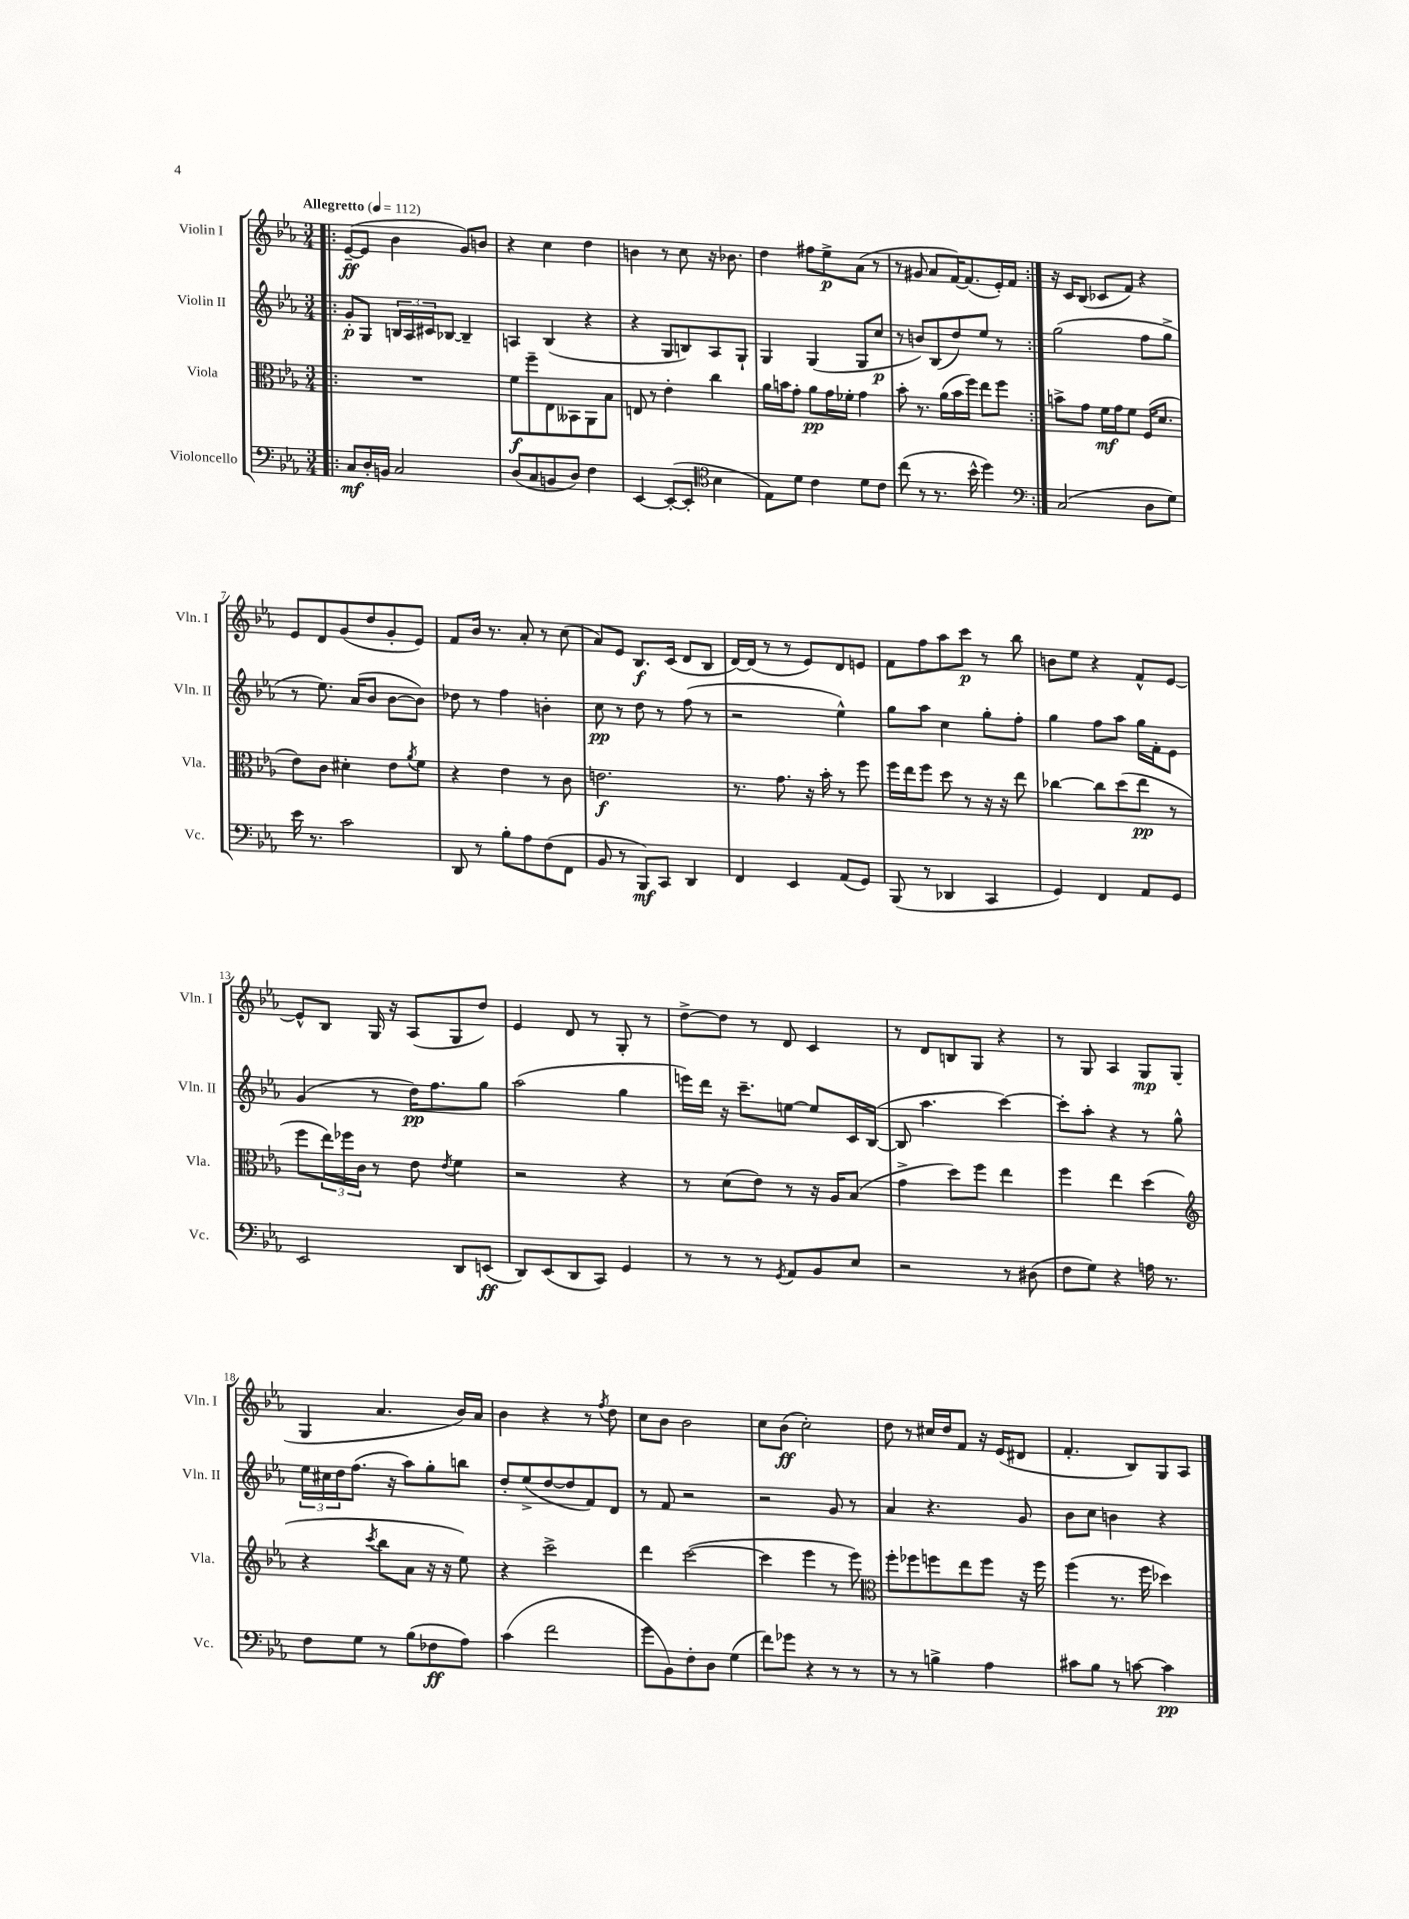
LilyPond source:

<<
\new StaffGroup <<
\new Staff = "s0" \with { instrumentName = "Violin I" shortInstrumentName = "Vln. I" } {
    \clef treble \key ees \major \numericTimeSignature \time 3/4 \tempo "Allegretto" 4 = 112
    \repeat volta 2 { \bar ".|:" ees'8~--\ff( ees'8 bes'4 g'8) b'8 |
    r4 c''4 d''4 |
    b'4 r8 c''8 r16 bes'8. |
    d''4 fis''8 ees''8->\p aes'8( r8 |
    r8 gis'8 aes'8 f'16~) f'8.( ees'16-.) f'16 | }
    r16 c'16 bes8( ces'8 f'8) r4 |
    ees'8 d'8 g'8( d''8 g'8-. ees'8) |
    f'8 bes'16 r8. aes'8-. r8 c''8( |
    aes'8) ees'8 bes8.\f c'16( d'8 bes8 |
    d'16~) d'16( r8 r8 ees'8) d'8 e'8 |
    f'8 f''8 aes''8 c'''8\p r8 bes''8 |
    b'8 ees''8 r4 f'8-^ ees'8~ |
    ees'8-^ bes8 g16 r16 aes8( g8 d''8) |
    ees'4 d'8 r8 g8-. r8 |
    d''8~-> d''8 r8 d'8 c'4 |
    r8 d'8 b8 g8 r4 |
    r8 g8 aes4 g8\mp g8( |
    g4 aes'4. bes'16) aes'16 |
    bes'4 r4 r8 \acciaccatura { f''8 } d''8 |
    c''8 bes'8 bes'2 |
    c''8 bes'8\ff( c''2-.) |
    d''8 r8 cis''16 d''16 f'8 r16 ees'16( dis'8 |
    f'4.-. bes8) g8 aes8 \bar "|." |
}
\new Staff = "s1" \with { instrumentName = "Violin II" shortInstrumentName = "Vln. II" } {
    \clef treble \key ees \major \numericTimeSignature \time 3/4
    \repeat volta 2 { \bar ".|:" g'8-.\p g8 \tuplet 3/2 { b16 aes16 cis'16 } bes8~ bes4-- |
    a4 bes4( r4 |
    r4 g8 b8) aes8 g8-! |
    g4 g4( g8 c''8\p |
    r8 b'8) bes8( d''8) ees''8 r8 | }
    g''2( f''8 g''8-> |
    r8 ees''8.) aes'16( bes'8 bes'8~ bes'8) |
    des''8 r8 f''4 b'4-. |
    c''8\pp r8 d''8 r8 f''8( r8 |
    r2 ees''4-^) |
    g''8 aes''8 c''4 g''8-. f''8-. |
    g''4 f''8 aes''8 g''16 f'16-. ees'8 |
    g'4( r8 d''16\pp) f''8. g''8 |
    aes''2( g''4 |
    e'''16) d'''16 r16 c'''8.-- e''8~ e''8 c'16 bes16~( |
    bes8 aes''4. c'''4~) |
    c'''8-. aes''8-. r4 r8 g''8-^ |
    \tuplet 3/2 { ees''16 cis''16 d''16 } f''8.( r16 aes''8) g''8-. b''8 |
    d''8-. ees''8->( d''8~ d''8 f'8) d'8 |
    r8 f'8 r2 |
    r2 g'8 r8 |
    aes'4 r4. g'8 |
    bes'8 c''8 b'4 r4 \bar "|." |
}
\new Staff = "s2" \with { instrumentName = "Viola" shortInstrumentName = "Vla." } {
    \clef alto \key ees \major \numericTimeSignature \time 3/4
    \repeat volta 2 { \bar ".|:" R2. |
    f'8\f f''8-- ees8 beses,8 aes,8 bes8 |
    e8 r8 ees'4-. c''4 |
    aes'16 b'16 g'8-. aes'8\pp g'16 fes'16-. g'4 |
    bes'8-. r8. aes'16( bes'16 f''16) ees''8 f''8 | }
    b'8-> g'8 f'16\mf g'16 f'8 f16( d'8. |
    ees'8) c'8 dis'4-. ees'8 \acciaccatura { aes'8 } f'8 |
    r4 ees'4 r8 c'8 |
    e'2.\f |
    r8. g'8. r16 bes'16-. r8 f''8 |
    f''16 ees''16 f''8 d''8 r8 r16 r16 ees''8 |
    ces''4~ ces''8 d''8( ees''8\pp r8 |
    f''8 \tuplet 3/2 { ees''16) fes''16 c'16 } r8 ees'8 \acciaccatura { ees'8 } f'4 |
    r2 r4 |
    r8 d'8( ees'8) r8 r16 aes16 bes8( |
    g'4-> d''8) f''8 ees''4 |
    f''4 ees''4 d''4( |
    \clef treble r4 \acciaccatura { c'''8 } bes''8 aes'8 r16 r16 ees''8) |
    r4 c'''2-> |
    d'''4 c'''2~( |
    c'''4 ees'''4 r8 ees'''8) |
    \clef alto f''8-. fes''8 f''8 ees''8 f''8 r16 f''16 |
    f''4( r8. f''16 des''4) \bar "|." |
}
\new Staff = "s3" \with { instrumentName = "Violoncello" shortInstrumentName = "Vc." } {
    \clef bass \key ees \major \numericTimeSignature \time 3/4
    \repeat volta 2 { \bar ".|:" c8\mf d16-. b,16 c2 |
    d8( c8 b,8 d8) f4 |
    ees,4~ ees,8~-.( ees,8-. \clef tenor bes4 |
    ees8) d'8 c'4 d'8 c'8 |
    c''8( r8 r8. bes'16-^ d''4) | }
    \clef bass c2( d8 g8) |
    ees'16 r8. c'2 |
    d,8 r8 bes8-. aes8 f8( f,8 |
    bes,8 r8 bes,,8\mf) c,8 d,4 |
    f,4 ees,4 aes,8( g,8) |
    bes,,8( r8 des,4 c,4 |
    g,4) f,4 aes,8 g,8 |
    ees,2 d,8 e,8\ff( |
    d,8) ees,8( d,8 c,8) g,4 |
    r8 r8 r8 \acciaccatura { g,8 } aes,8 bes,8 ees8 |
    r2 r8 dis8( |
    f8 g8) r4 a16 r8. |
    f8 g8 r8 bes8( fes8\ff aes8) |
    c'4( f'2 |
    g'8 bes,8) f8-. d8 g4( |
    f'8) ges'8 r4 r8 r8 |
    r8 r8 b4-> aes4 |
    cis'8 bes8 r8 c'8~ c'4\pp \bar "|." |
}
>>
>>
